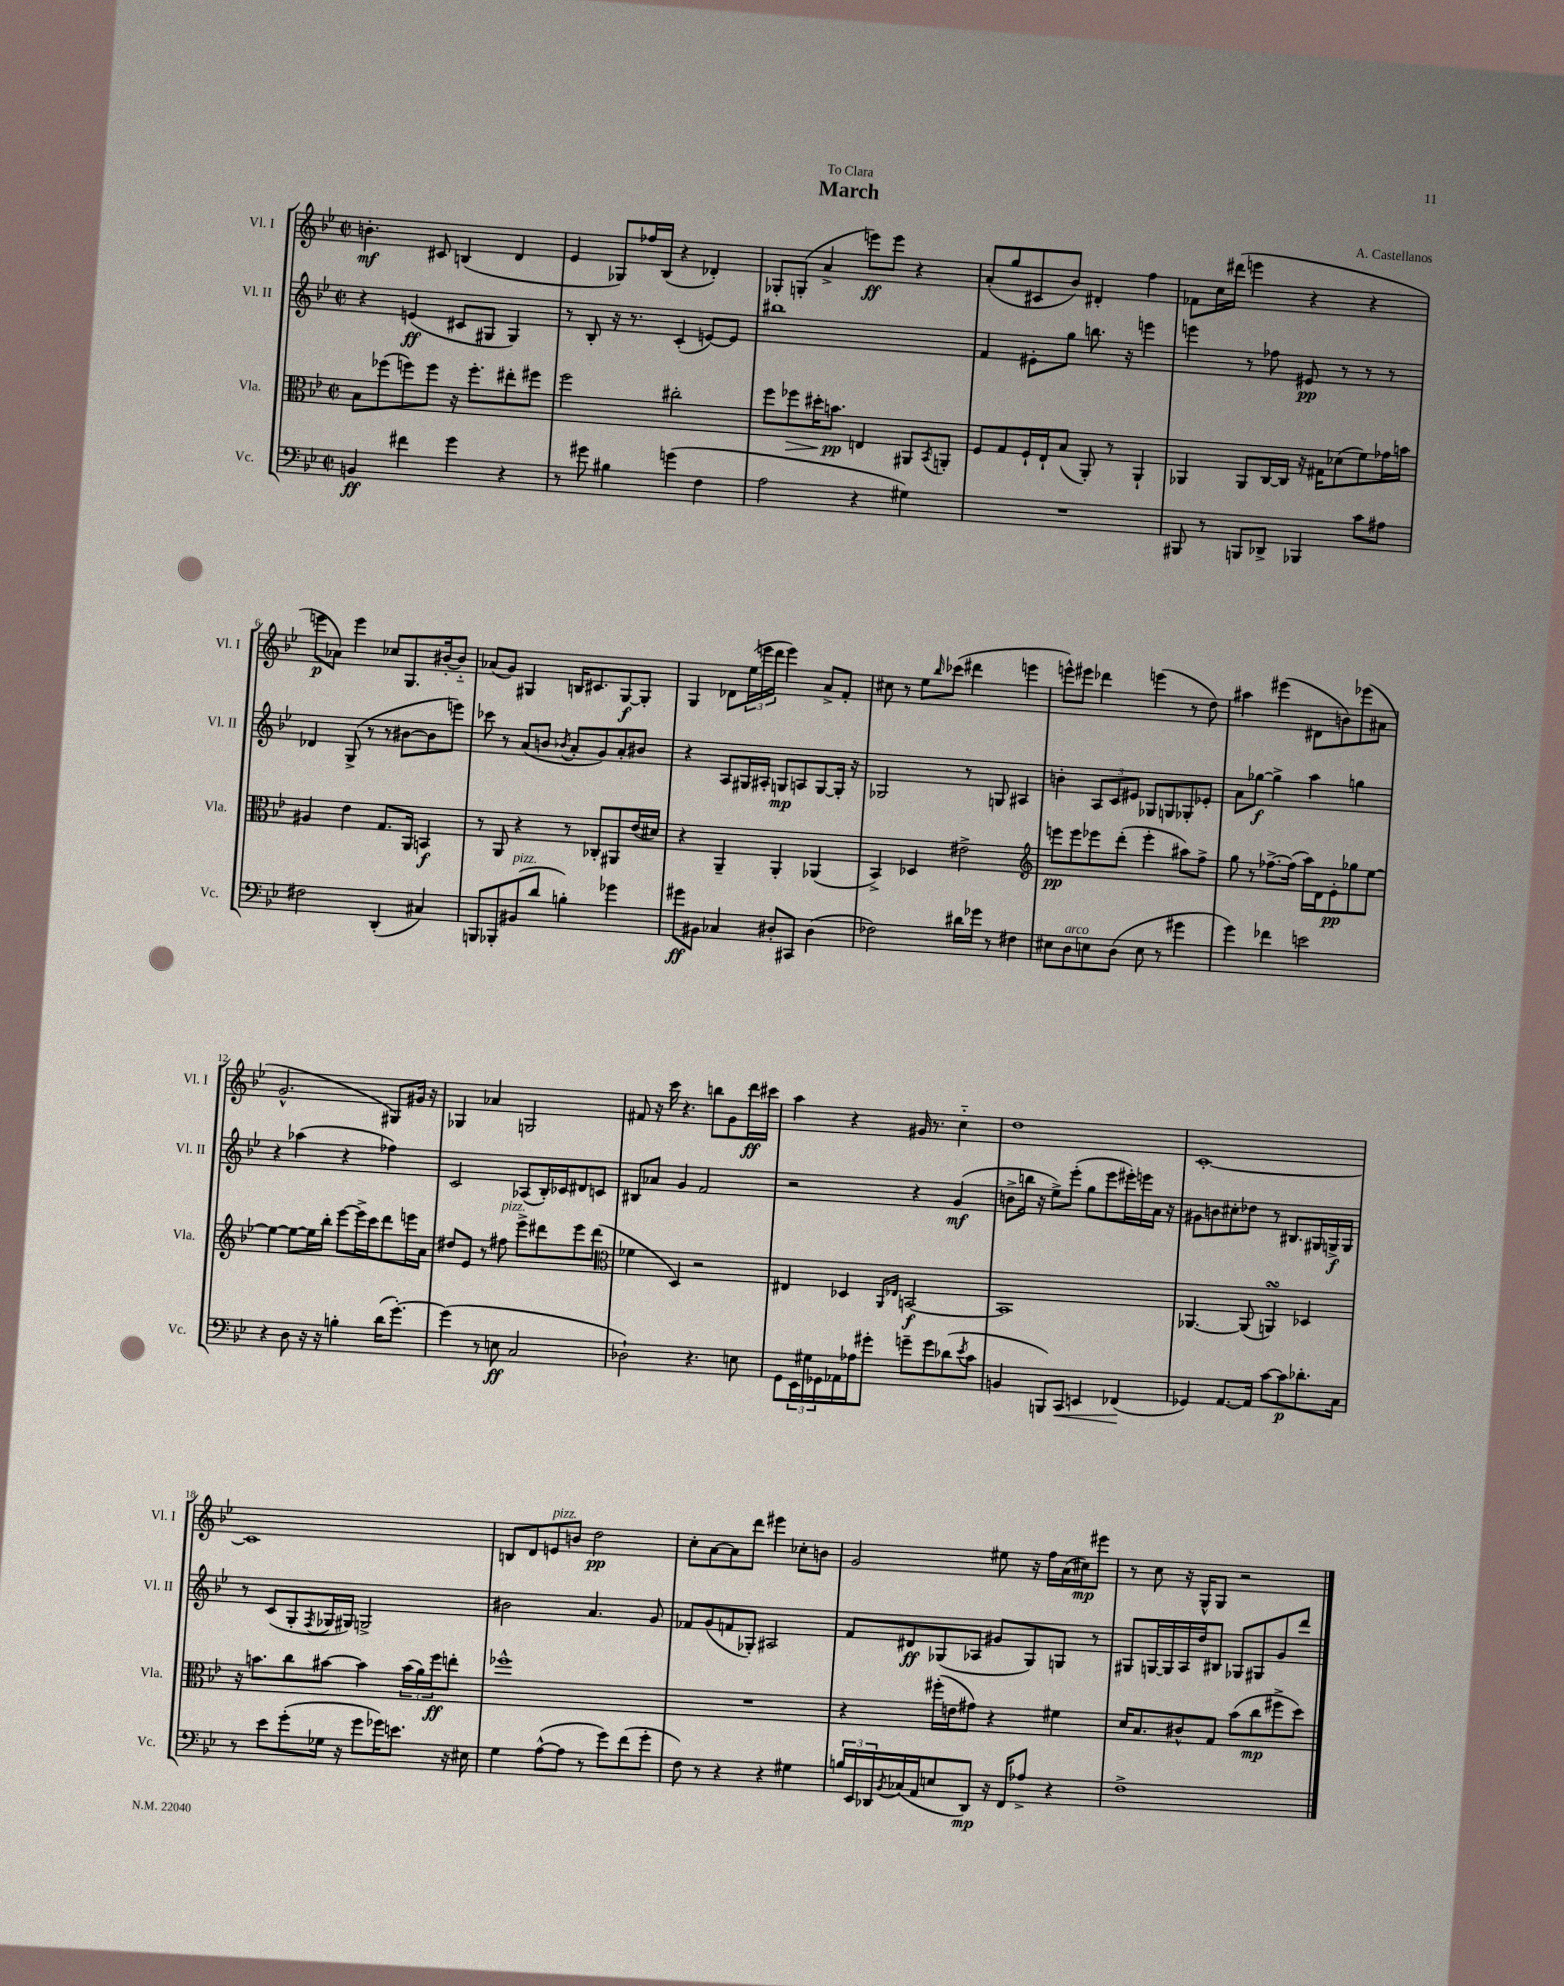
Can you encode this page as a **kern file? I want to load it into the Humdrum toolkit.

**kern	**dynam	**kern	**dynam	**kern	**dynam	**kern	**dynam
*part4	*part4	*part3	*part3	*part2	*part2	*part1	*part1
*staff4	*staff4	*staff3	*staff3	*staff2	*staff2	*staff1	*staff1
*I"Vc.	*	*I"Vla.	*	*I"Vl. II	*	*I"Vl. I	*
*I'Vc.	*	*I'Vla.	*	*I'Vl. II	*	*I'Vl. I	*
*clefF4	*	*clefC3	*	*clefG2	*	*clefG2	*
*k[b-e-]	*	*k[b-e-]	*	*k[b-e-]	*	*k[b-e-]	*
*M2/2	*	*M2/2	*	*M2/2	*	*M2/2	*
*met(c|)	*	*met(c|)	*	*met(c|)	*	*met(c|)	*
=1	=1	=1	=1	=1	=1	=1	=1
4BBn/	ff	8B-\L	.	4r	.	4.bn'\	mf
.	.	(8ff-X\	.	.	.	.	.
4f#X\	.	8ffn\)	.	(4en/	ff	.	.
.	.	8ff\J	.	.	.	8c#X/	.
4g\	.	16r	.	8c#X/L	.	(4Bn/	.
.	.	8.ff'\L	.	.	.	.	.
.	.	.	.	8G#X/J	.	.	.
4r	.	8ee#X'\	.	4G#/)	.	4d/	.
.	.	8ff#X\J	.	.	.	.	.
=2	=2	=2	=2	=2	=2	=2	=2
8r	.	2ff\	.	8r	.	4e-/	.
8g#X\	.	.	.	8B-'/	.	.	.
4B#X\	.	.	.	16r	.	8G-X/L)	.
.	.	.	.	8.r	.	.	.
.	.	.	.	.	.	16ff-X/L	.
.	.	.	.	.	.	(16B-/JJ	.
(4gn\	.	2cc#X'\	.	(4c'/	.	4r	.
4F\	.	.	.	[8en/L)	.	4d-X'/)	.
.	.	.	.	8e/J]	.	.	.
=3	=3	=3	=3	=3	=3	=3	=3
2A\	.	8ff\L	.	1bb#X	.	8G-X'/L	.
!	!	!	!LO:HP:b	!	!	!	!
.	.	8ff-X\	>	.	.	(8Gn'/J	.
.	.	16dd#X'\K	.	.	.	4a^/	.
.	.	8.bn\J	pp	.	.	.	.
4r	.	4En/	]	.	.	8eeen\L)	ff
.	.	.	.	.	.	8eee\J	.
4G#X\)	.	8AA#X/L	.	.	.	4r	.
.	.	8qBB-/	.	.	.	.	.
.	.	8AAn'/J	.	.	.	.	.
=4	=4	=4	=4	=4	=4	=4	=4
1r	.	8F/L	.	4f/	.	(8a'/L	.
.	.	8G/	.	.	.	8gg/	.
.	.	16F`/L	.	8e#X'\L	.	8c#X/	.
.	.	16E-`/J	.	.	.	.	.
.	.	(8B-/J	.	8gg\J	.	8b-/J)	.
.	.	8AA'/)	.	8.bbn\	.	4d#X'/	.
.	.	8r	.	.	.	.	.
.	.	.	.	16r	.	.	.
.	.	4AA`/	.	4eeen\	.	4ff\	.
=5	=5	=5	=5	=5	=5	=5	=5
8BBB#X/	.	4AA-X/	.	4eeen\	.	8f-X\L	.
8r	.	.	.	.	.	16cc\L	.
.	.	.	.	.	.	(16ddd#X\JJ	.
8BBBn/L	.	8AA-/L	.	8r	.	4eeen\	.
8DD-X^/J	.	[16C/L	.	8ff-X\	.	.	.
.	.	16C/JJ]	.	.	.	.	.
4BBB-X/	.	16r	.	8e#X/	pp	4r	.
.	.	16G#X\KL	.	.	.	.	.
.	.	(8d-X\	.	8r	.	.	.
8c\L	.	8f\)	.	8r	.	4r	.
8A#X\J	.	16g-X\L	.	8r	.	.	.
.	.	16bn\JJ	.	.	.	.	.
!!LO:LB:g=z
=6	=6	=6	=6	=6	=6	=6	=6
2F#X\	.	4A#X/	.	4d-X/	.	8eeen\L	p
.	.	.	.	.	.	8a-X\J)	.
.	.	4e-\	.	(8G^/	.	4eee\	.
.	.	.	.	8r	.	.	.
(4DD'/	.	8.G/L	.	8r	.	8cc-X/L	.
.	.	.	.	[8b#X\L	.	8.G/	.
.	.	16AA/Jk	.	.	.	.	.
4C#X/)	.	4BBn/	f	8b#\]	.	.	.
.	.	.	.	.	.	[16b#X'/k	.
.	.	.	.	8eeen\J)	.	8b#/J]	.
=7	=7	=7	=7	=7	=7	=7	=7
8BBBn/L	.	8r	.	8ccc-X\	.	(8a-X/L	.
8BBB-X'/	.	8AA/	.	8r	.	8g/J)	.
!LO:TX:a:i:t=pizz.	!	!	!	!	!	!	!
(8BB#X/	.	4r	.	(8a/L	.	4G#X/	.
8d/J	.	.	.	8bn/J	.	.	.
.	.	.	.	8qb-X/	.	.	.
4Bn'\)	.	8r	.	8a'/L	.	16Bn/KL	.
.	.	.	.	.	.	8.c#X/	.
.	.	8C-X'/L	.	8g/)	.	.	.
4g-X\	.	8AA#X/	.	8a'/	.	[8G#/	f
.	.	(16e-/L	.	8b#X/J	.	8G#'/J]	.
.	.	16d#X/JJ)	.	.	.	.	.
=8	=8	=8	=8	=8	=8	=8	=8
8g#X\L	ff	4r	.	4r	.	4G/	.
8BB#X\J	.	.	.	.	.	.	.
4C-X/	.	4AA~/	.	8A/L	.	8d-X\L	.
.	.	.	.	16G#X/L	.	(24ee-\L	.
.	.	.	.	.	.	24eeen\	.
.	.	.	.	16A#X'/JJ	.	.	.
.	.	.	.	.	.	24ddd\JJ	.
8D#X'/L	.	4AA'/	.	8Gn/L	mp	4eee\)	.
8CC#X/J	.	.	.	8An/	.	.	.
(4D#\	.	(4AA-X/	.	[8G/	.	8a^/L	.
.	.	.	.	16G'/Jk]	.	8f'/J	.
.	.	.	.	16r	.	.	.
=9	=9	=9	=9	=9	=9	=9	=9
2F-X\)	.	4BB-^/)	.	2G-X/	.	8cc#X\	.
.	.	.	.	.	.	8r	.
.	.	4D-X/	.	.	.	8ee-\L	.
.	.	.	.	.	.	16qqbb-/	.
.	.	.	.	.	.	(8ccc-X\J	.
16d#X\LL	.	2e#X^\	.	8r	.	4ddd#X\	.
16g-X\JJ	.	.	.	.	.	.	.
8r	.	.	.	8Gn/	.	.	.
4F#X\	.	.	.	4A#X/	.	4eeen\	.
=10	=10	=10	=10	=10	=10	=10	=10
*	*	*clefG2	*	*	*	*	*
8E#X\L	.	8eeen\L	pp	4bn'\	.	8eeen^^\L)	.
!LO:TX:a:i:t=arco	!	!	!	!	!	!	!
8D\	.	8eee\	.	.	.	8eee#X\J	.
8En\	.	8eee-X\	.	12A/L	.	4ddd-X\	.
.	.	.	.	12c/	.	.	.
(8D\J	.	(8ddd'\J	.	.	.	.	.
.	.	.	.	12e#X/J	.	.	.
8E\	.	4eee-'\	.	8G-X/L	.	(4eeen\	.
8r	.	.	.	8Gn/	.	.	.
4g#X\	.	8aa#X\L)	.	8G-X'/	.	8r	.
.	.	8ff^\J	.	8e-X'/J	.	8dd\)	.
=11	=11	=11	=11	=11	=11	=11	=11
4g\)	.	8gg\	.	8a\L	.	4aa#X\	.
.	.	8r	.	[8gg-X\J	f	.	.
4f-X\	.	[8.ff-X^\L	.	4gg-^\]	.	(4eee#X\	.
.	.	(16ff-\Jk]	.	.	.	.	.
2en\	.	16aa\LL)	.	4aa\	.	8d#X\L	.
.	.	16d\J	.	.	.	.	.
.	.	8e-'\	pp	.	.	8bn\)	.
.	.	8gg-X\	.	4ggn\	.	(8eee-X\	.
.	.	[8ee-\J	.	.	.	8a#X\J	.
!!LO:LB:g=z
=12	=12	=12	=12	=12	=12	=12	=12
4r	.	4ee-\_	.	4r	.	2.g^^/	.
8D\	.	8ee-\L_	.	(4aa-X\	.	.	.
16r	.	16ee-\L]	.	.	.	.	.
16r	.	16bb-'\JJ	.	.	.	.	.
4Bn'\	.	[8eee-\L	.	4r	.	.	.
.	.	16eee-^\L]	.	.	.	.	.
.	.	16ccc\J	.	.	.	.	.
(16d\KL	.	8ddd\	.	4ff-X\)	.	8G#X/L)	.
[8.g'\J)	.	.	.	.	.	.	.
.	.	16eeen\L	.	.	.	16g#X/Jk	.
.	.	16a\JJ	.	.	.	16r	.
=13	=13	=13	=13	=13	=13	=13	=13
(4g\]	.	8dd#X/L	.	2c/	.	4G-X/	.
.	.	8e-/J	.	.	.	.	.
8r	.	8r	.	.	.	4a-X/	.
!	!	!LO:TX:a:i:t=pizz.	!	!	!	!	!
8En\	ff	8ff#X\	.	.	.	.	.
2C/	.	8eee-^\L	.	(8A-X/L	.	2Gn/	.
.	.	8ddd#X\	.	16B-'/L)	.	.	.
.	.	.	.	16c-X/J	.	.	.
.	.	8eee-\	.	8d#X/	.	.	.
.	.	(8ddd#\J	.	8cn/J	.	.	.
=14	=14	=14	=14	=14	=14	=14	=14
*	*	*clefC3	*	*	*	*	*
2D-X`\)	.	4f-X\	.	8B#X/L	.	8f#X/	.
.	.	.	.	8a-X/J	.	16r	.
.	.	.	.	.	.	16ccc\	.
.	.	4D/)	.	4g/	.	4.r	.
4.r	.	2r	.	2f/	.	.	.
.	.	.	.	.	.	8bbn\L	.
.	.	.	.	.	.	8g\	.
8En\	.	.	.	.	.	16ddd\L	ff
.	.	.	.	.	.	16ccc#X\JJ	.
=15	=15	=15	=15	=15	=15	=15	=15
8GG\L	.	4E#X/	.	2r	.	4aa\	.
24EE-\L	.	.	.	.	.	.	.
24G#X\	.	.	.	.	.	.	.
24GG-X\	.	.	.	.	.	.	.
16AA-X\	.	4D-X/	.	.	.	4r	.
16A-X\J	.	.	.	.	.	.	.
8g#X'\J	.	.	.	.	.	.	.
.	.	16qqAA/LL	.	.	.	.	.
.	.	16qqE-X/JJ	.	.	.	.	.
8gn~\L	.	[2BBn/	f	4r	.	16g#X/	.
.	.	.	.	.	.	8.r	.
8g\	.	.	.	.	.	.	.
(8d-X\	.	.	.	(4g/	mf	4cc\	.
8qe-/	.	.	.	.	.	.	.
8c\J	.	.	.	.	.	.	.
=16	=16	=16	=16	=16	=16	=16	=16
4BBn/	.	1BB]	.	8bn^\L	.	1dd	.
.	.	.	.	16bbn\Jk	.	.	.
.	.	.	.	16r	.	.	.
8BBBn/L)	.	.	.	8ee-^\L)	.	.	.
!	!LO:HP:b	!	!	!	!	!	!
8CC/J	<	.	.	(8eee-'\J	.	.	.
4EEn/	.	.	.	8gg\L	.	.	.
.	.	.	.	8eee-\	.	.	.
(4FF-X/	.	.	.	16eee#X'\L)	.	.	.
.	.	.	.	16eeen\	.	.	.
.	.	.	.	16a\JJ	.	.	.
.	.	.	.	16r	.	.	.
.	[	.	.	.	.	.	.
=17	=17	=17	=17	=17	=17	=17	=17
4GG-X/)	.	[4.AA-X/	.	8g#X\L	.	[1c'	.
.	.	.	.	8bn\	.	.	.
[8.AA/L	.	.	.	8cc#X'\	.	.	.
.	.	(8AA-/]	.	8dd-X\J	.	.	.
16AA/Jk]	.	.	.	.	.	.	.
[8c\L	.	4AAnsSsS/)	.	8r	.	.	.
8c\]	p	.	.	8.B#X/L	.	.	.
8.d-X'\	.	4D-X/	.	.	.	.	.
.	.	.	.	16G#X/L	.	.	.
.	.	.	.	16Gn^/	f	.	.
16C\Jk	.	.	.	16G/JJ	.	.	.
!!LO:LB:g=z
=18	=18	=18	=18	=18	=18	=18	=18
8r	.	16r	.	8r	.	1c]	.
.	.	8.bn\L	.	.	.	.	.
8e-\L	.	.	.	(8c/L	.	.	.
(8g'\	.	8cc\	.	8G'/	.	.	.
.	.	.	.	8qF/	.	.	.
16G-X\Jk	.	[8b#X\J	.	16G-X/L	.	.	.
16r	.	.	.	16G#X/JJ)	.	.	.
8g\L	.	4b#\]	.	2Gn^/	.	.	.
16g-X\K)	.	.	.	.	.	.	.
8.en\J	.	.	.	.	.	.	.
.	.	(24b#\LL	.	.	.	.	.
.	.	24a\)	.	.	.	.	.
.	.	24ff\J	ff	.	.	.	.
16r	.	8een'\J	.	.	.	.	.
16E#X\	.	.	.	.	.	.	.
=19	=19	=19	=19	=19	=19	=19	=19
4G\	.	1ff-X^^	.	2b#X\	.	8Bn/L	.
.	.	.	.	.	.	8d/	.
!	!	!	!	!	!	!LO:TX:a:i:t=pizz.	!
([8A^^\L	.	.	.	.	.	8en/	.
8A\J]	.	.	.	.	.	8bn/J	.
8r	.	.	.	4.a/	.	2dd\	pp
8g\L)	.	.	.	.	.	.	.
(8f\	.	.	.	.	.	.	.
8g'\J	.	.	.	8g/	.	.	.
=20	=20	=20	=20	=20	=20	=20	=20
8F\)	.	1r	.	8f-X/L	.	8cc'\L	.
8r	.	.	.	(8g/	.	[8a\	.
4r	.	.	.	8fn/	.	8a\]	.
.	.	.	.	8G-X'/J)	.	8ddd\J	.
4r	.	.	.	2A#X/	.	4eee#X\	.
4G#X\	.	.	.	.	.	8cc-X'\L	.
.	.	.	.	.	.	8bn\J	.
=21	=21	=21	=21	=21	=21	=21	=21
24Bn/LL	.	4r	.	8f/L	.	2g/	.
24EE-/	.	.	.	.	.	.	.
24DD-X/	.	.	.	.	.	.	.
8qBB-/	.	.	.	.	.	.	.
(16C-X/	.	.	.	8d#X/	ff	.	.
16AA/J	.	.	.	.	.	.	.
8En/	.	(16ff#X'\LL	.	(8G-X/	.	.	.
.	.	16en\J	.	.	.	.	.
8DD-/J)	mp	8g#X\J)	.	8A-X/J	.	.	.
16r	.	4r	.	8g#X/L	.	8ee#X\	.
16FF/KL	.	.	.	.	.	.	.
8A-X^/J	.	.	.	8G-/)	.	16r	.
.	.	.	.	.	.	16ff\LL	.
4r	.	4f#X\	.	8Gn/J	.	(16a\	.
.	.	.	.	.	.	16cc#X\J)	mp
.	.	.	.	8r	.	8eee#X\J	.
=22	=22	=22	=22	=22	=22	=22	=22
1F^	.	16d/KL	.	8G#X/L	.	8r	.
.	.	8.B-/	.	.	.	.	.
.	.	.	.	[16Gn/L	.	8cc\	.
.	.	.	.	16G/]	.	.	.
.	.	8c#X^^/	.	16A/	.	16r	.
.	.	.	.	16dd/J	.	16G^^/KL	.
.	.	8G/J	.	8B#X/J	.	8G/J	.
.	.	(8b-\L	.	8G-X/L	.	2r	.
.	.	8cc\	mp	8G#X/	.	.	.
.	.	8ff#X^\	.	8g/	.	.	.
.	.	8dd\J)	.	8ddd/J	.	.	.
==	==	==	==	==	==	==	==
*-	*-	*-	*-	*-	*-	*-	*-
